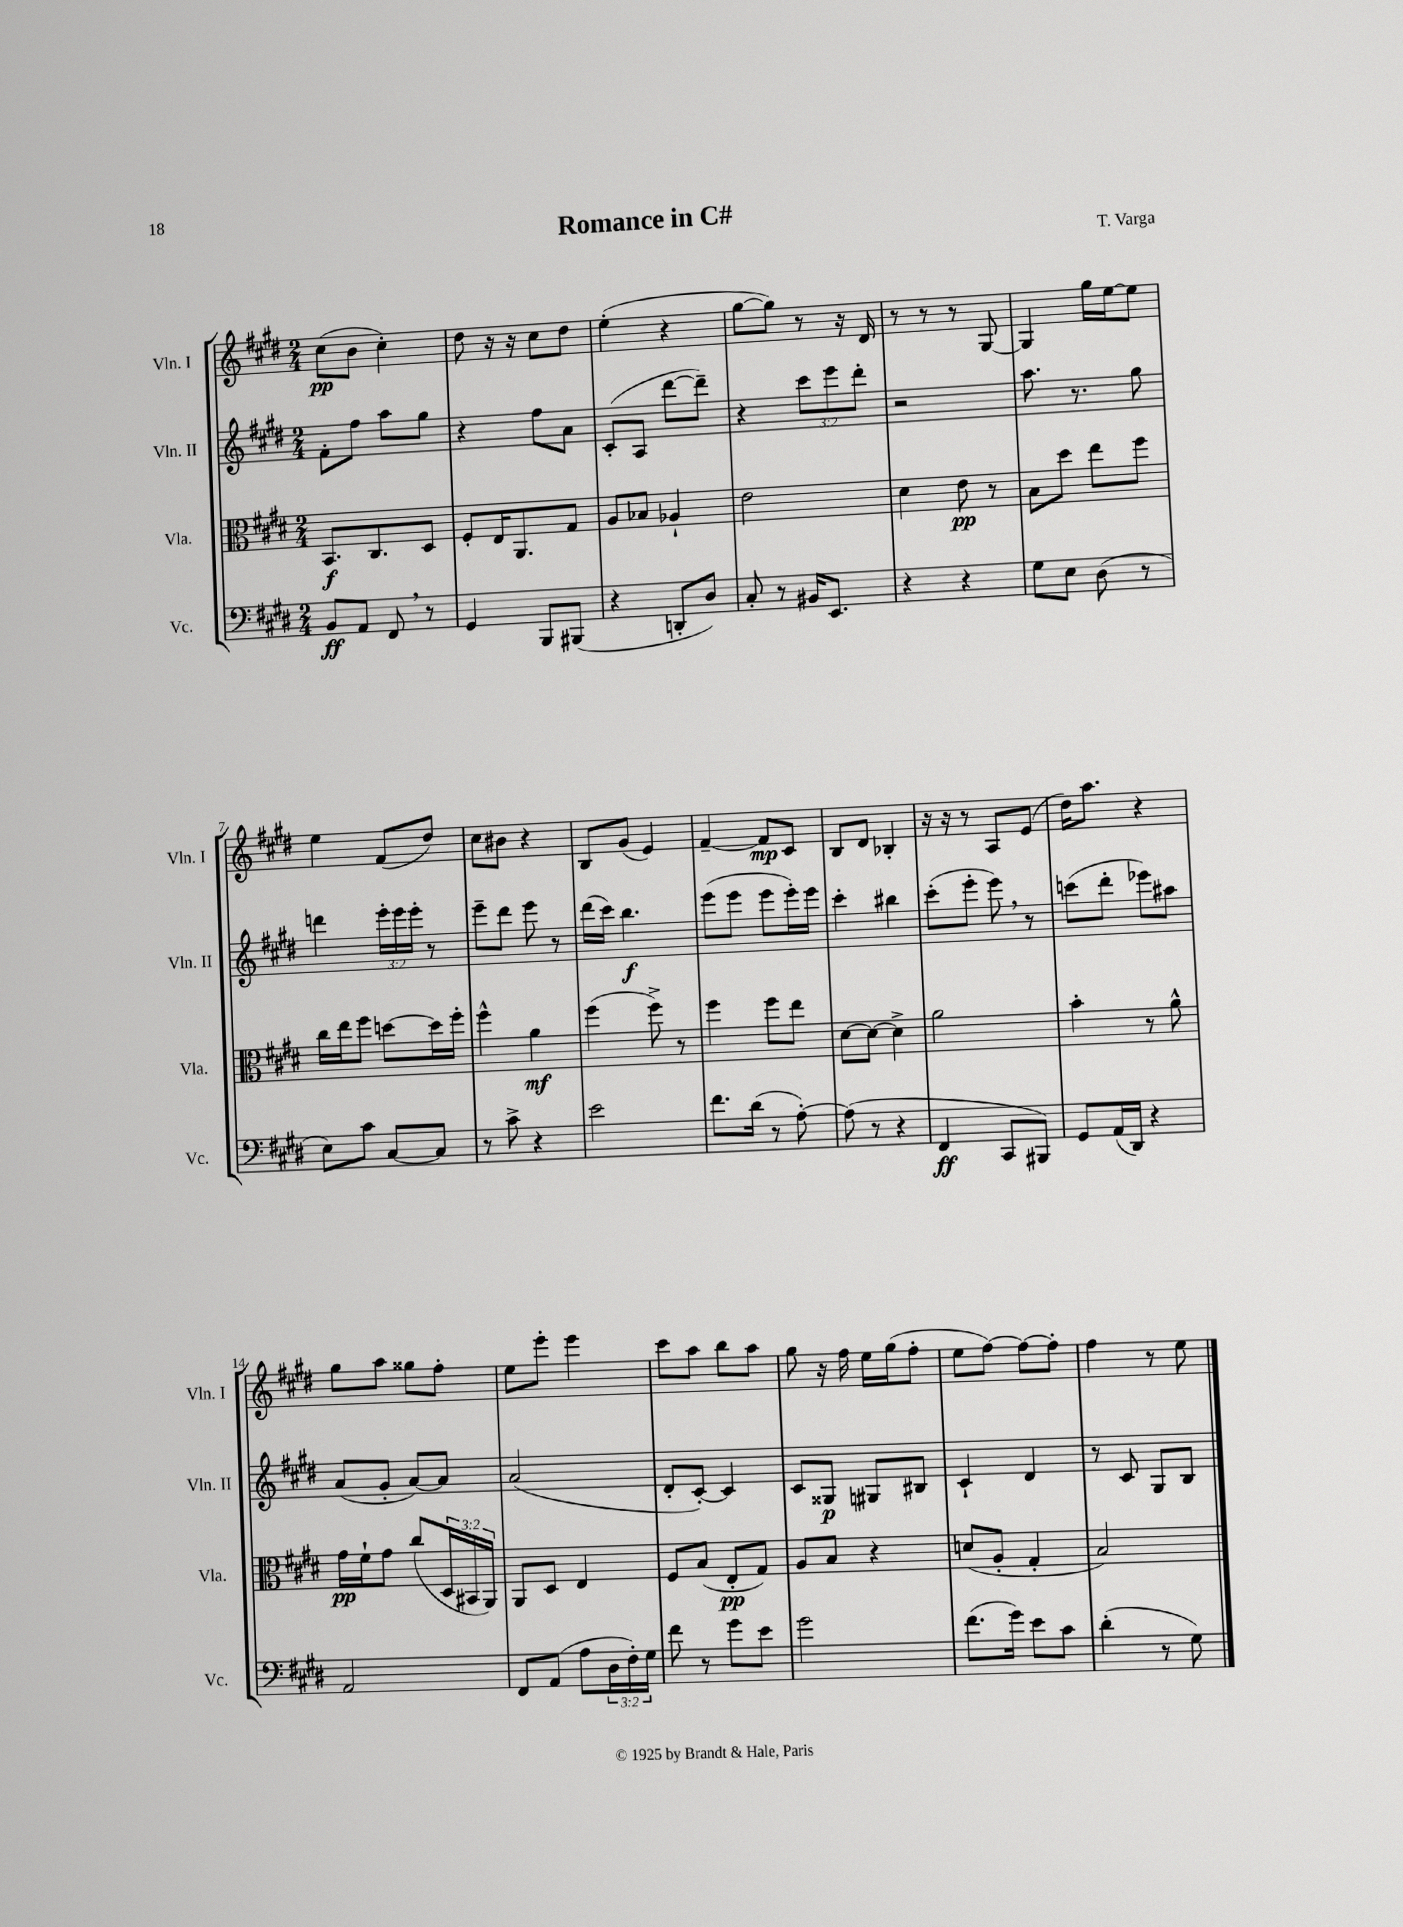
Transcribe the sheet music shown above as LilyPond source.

\header { title = "Romance in C#" composer = "T. Varga" }
<<
\new StaffGroup <<
\new Staff = "s0" \with { instrumentName = "Vln. I" shortInstrumentName = "Vln. I" } {
    \clef treble \key e \major \numericTimeSignature \time 2/4
    cis''8\pp( b'8 cis''4-.) |
    dis''8 r16 r16 cis''8 dis''8 |
    e''4-.( r4 |
    gis''8~ gis''8) r8 r16 dis'16 |
    r8 r8 r8 gis8~ |
    gis4 gis''16 e''16~ e''8 |
    e''4 fis'8( dis''8) |
    cis''8 bis'8 r4 |
    b8 gis'8( e'4) |
    fis'4~-- fis'8\mp cis'8 |
    b8 dis'8 bes4-. |
    r16 r16 r8 a8 e'8( |
    dis''16) a''8. r4 |
    gis''8 a''8 gisis''8 fis''8-. |
    e''8 e'''8-. e'''4 |
    cis'''8 a''8 b''8 a''8 |
    gis''8 r16 fis''16 e''16 gis''16( fis''8-. |
    e''8 fis''8~) fis''8~ fis''8-. |
    fis''4 r8 e''8 \bar "|." |
}
\new Staff = "s1" \with { instrumentName = "Vln. II" shortInstrumentName = "Vln. II" } {
    \clef treble \key e \major \numericTimeSignature \time 2/4 \override Staff.TupletNumber.text = #tuplet-number::calc-fraction-text
    fis'8-. fis''8 a''8 gis''8 |
    r4 fis''8 a'8 |
    cis'8-.( a8 dis'''8~ dis'''8--) |
    r4 \tuplet 3/2 { cis'''8 e'''8 dis'''8-. } |
    r2 |
    a''8. r8. gis''8 |
    d'''4 \tuplet 3/2 { e'''16-. e'''16 e'''16-. } r8 |
    e'''8-- dis'''8 e'''8 r8 |
    dis'''16( cis'''16) b''4.\f |
    e'''8( e'''8 e'''8 e'''16-.) e'''16 |
    cis'''4-. bis''4 |
    cis'''8-.( e'''8-. e'''8) \breathe r8 |
    c'''8( dis'''8-. ees'''8) ais''8 |
    a'8( gis'8-. a'8~) a'8 |
    a'2( |
    dis'8-. cis'8~-.) cis'4 |
    cis'8 gisis8\p gis8 bis8 |
    cis'4-! dis'4 |
    r8 cis'8 gis8 b8 \bar "|." |
}
\new Staff = "s2" \with { instrumentName = "Vla." shortInstrumentName = "Vla." } {
    \clef alto \key e \major \numericTimeSignature \time 2/4 \override Staff.TupletNumber.text = #tuplet-number::calc-fraction-text
    b,8.\f cis8. dis8 |
    fis8-. e16 a,8. gis8 |
    a8 bes8 aes4-! |
    e'2 |
    dis'4 e'8\pp r8 |
    b8 dis''8 e''8 fis''8 |
    cis''16 e''16 fis''8 d''8~ d''16 fis''16-. |
    fis''4-^ a'4\mf |
    fis''4( fis''8->) r8 |
    fis''4 fis''8 e''8 |
    dis'8~ dis'8~ dis'4-> |
    a'2 |
    b'4-. r8 a'8-^ |
    gis'16\pp fis'16-! gis'8 cis''8( \tuplet 3/2 { dis16 bis,16 a,16) } |
    a,8 dis8 e4 |
    fis8 b8( e8-.\pp gis8) |
    a8 b8 r4 |
    d'8( a8-. gis4-. |
    b2) \bar "|." |
}
\new Staff = "s3" \with { instrumentName = "Vc." shortInstrumentName = "Vc." } {
    \clef bass \key e \major \numericTimeSignature \time 2/4 \override Staff.TupletNumber.text = #tuplet-number::calc-fraction-text
    b,8\ff a,8 fis,8 \breathe r8 |
    gis,4 b,,8 bis,,8( |
    r4 d,8-. dis8) |
    cis8-. r8 bis,16 e,8. |
    r4 r4 |
    gis8 e8 dis8( r8 |
    e8) cis'8 cis8~ cis8 |
    r8 cis'8-> r4 |
    e'2 |
    fis'8. dis'16( r8 a8~-.) |
    a8( r8 r4 |
    fis,4\ff cis,8 bis,,8) |
    gis,8 a,16( dis,16) r4 |
    a,2 |
    fis,8 a,8( a8 \tuplet 3/2 { dis16 fis16-.) gis16 } |
    fis'8 r8 gis'8 e'8 |
    gis'2 |
    fis'8.( gis'16) e'8 cis'8 |
    dis'4-.( r8 gis8) \bar "|." |
}
>>
>>
